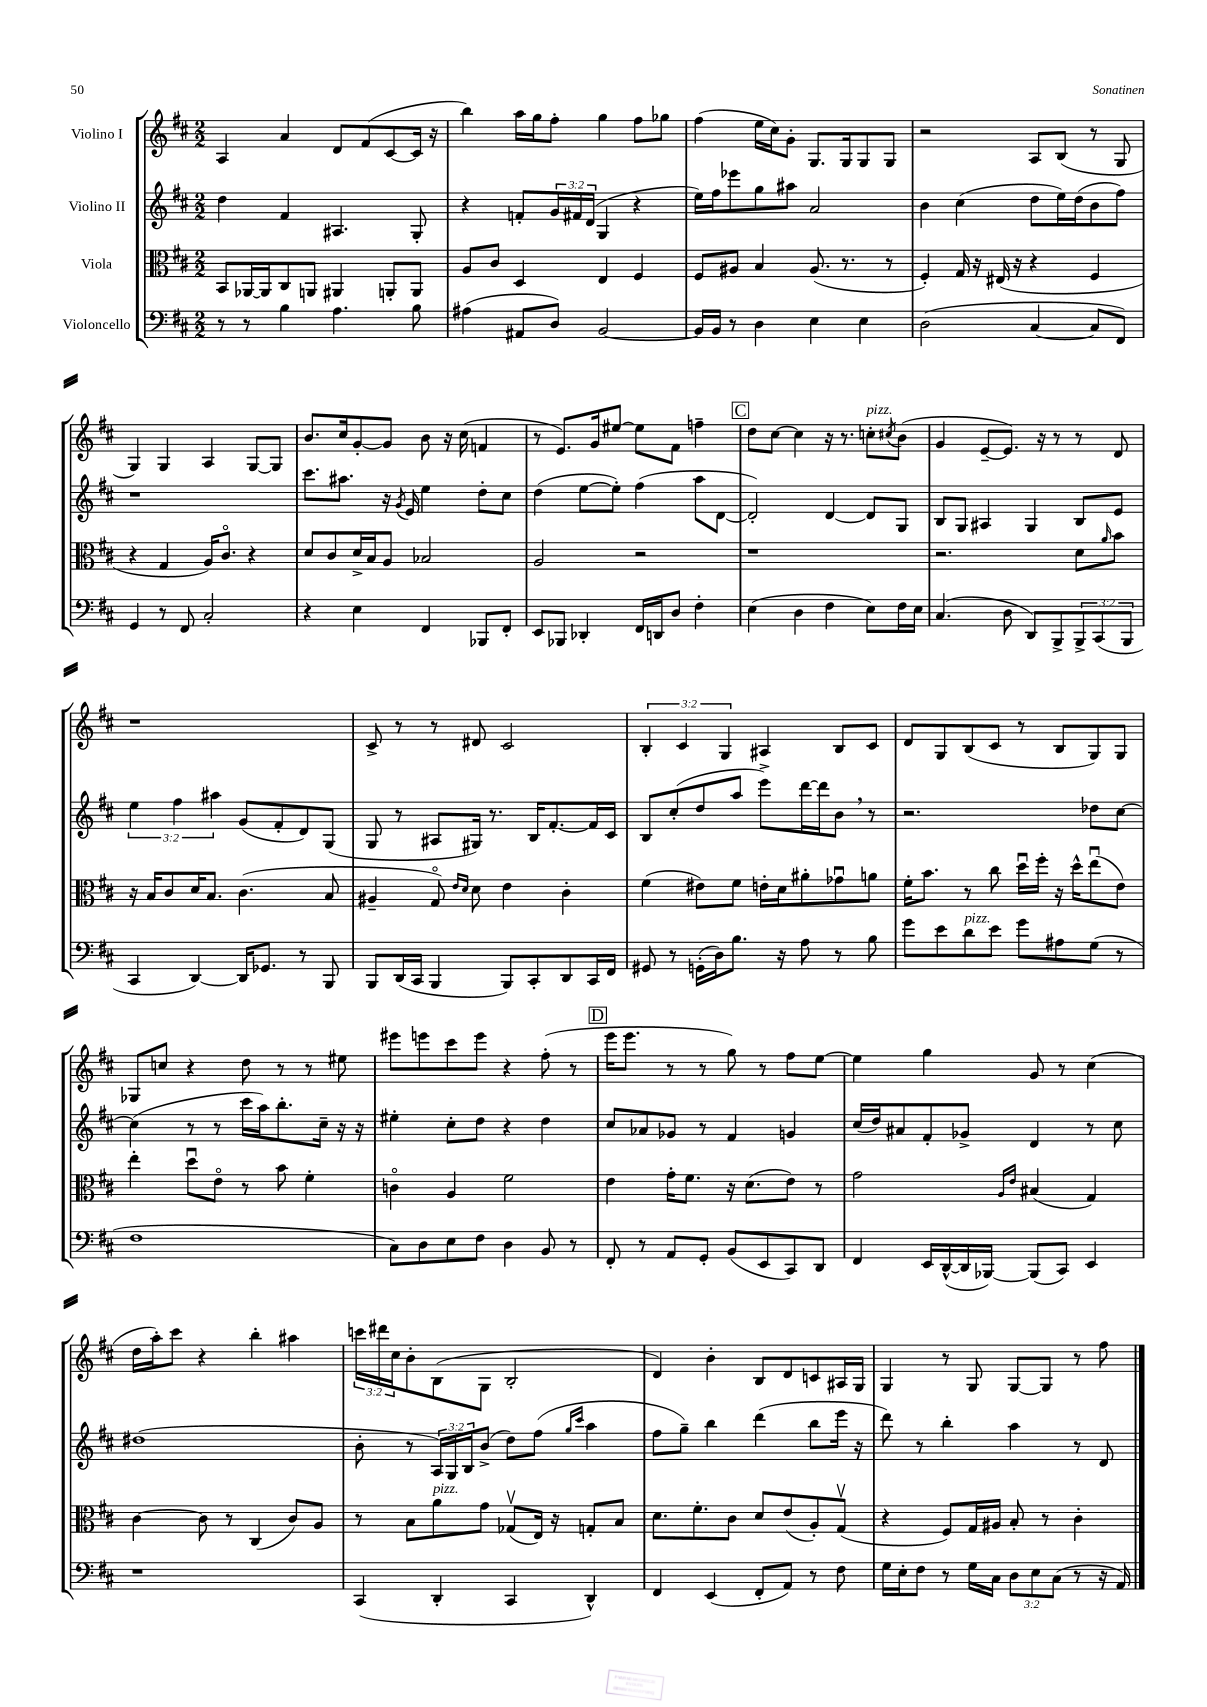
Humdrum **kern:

**kern	**kern	**kern	**kern
*part4	*part3	*part2	*part1
*staff4	*staff3	*staff2	*staff1
*I"Violoncello	*I"Viola	*I"Violino II	*I"Violino I
*clefF4	*clefC3	*clefG2	*clefG2
*k[f#c#]	*k[f#c#]	*k[f#c#]	*k[f#c#]
*M2/2	*M2/2	*M2/2	*M2/2
=108	=108	=108	=108
8r	8BB/L	4dd\	4A/
8r	[16AA-X/L	.	.
.	16AA-/J]	.	.
4B\	8C#/	4f#/	4a/
.	8AAn/J	.	.
4.A\	4AA#X/	4.A#X/	8d/L
.	.	.	(8f#/
.	8AAn'/L	.	[8c#/
8B\	8AA/J	8G'/	16c#/Jk]
.	.	.	16r
=109	=109	=109	=109
(4A#X\	8A/L	4r	4bb\)
.	8c#/J	.	.
8AA#X/L	4D/	8fn'/L	16aa\LL
.	.	.	16gg\J
8D/J)	.	24g/L	8ff#'\J
.	.	24f#X/	.
.	.	(24d/JJ	.
[2BB/	4E/	4G/	4gg\
.	4F#/	4r	8ff#\L
.	.	.	8gg-X\J
=110	=110	=110	=110
16BB/LL]	8F#/L	16ee\LL)	(4ff#\
16BB/JJ	.	16ff#\J	.
8r	8A#X/J	8eee-X\	.
4D\	4B/	8gg\	16ee\LL
.	.	.	16cc#\J)
.	.	8aa#X\J	8g'\J
4E\	(8.A#/	2a/	8.G/L
.	8.r	.	16G/k
4E\	.	.	8G/
.	8r	.	8G/J
=111	=111	=111	=111
(2D\	4F#'/)	4b\	2r
.	16G/	(4cc#\	.
.	16r	.	.
.	(16E#X/	.	.
.	16r	.	.
[4C#/	4r	8dd\L	8A/L
.	.	16ee\L)	(8B/J
.	.	(16dd\J	.
8C#/L]	4F#/	8b\	8r
8FF#/J)	.	8ff#\J)	8G/
!!LO:LB:g=z
=112	=112	=112	=112
4GG/	4r	1r	4G/)
8r	4G/	.	4G/
8FF#/	.	.	.
2C#'/	16A/KL)	.	4A/
.	8.c#/J	.	.
.	4r	.	[8G/L
.	.	.	8G/J]
=113	=113	=113	=113
4r	8d/L	8.ccc#\L	8.b/L
.	8c#/	.	.
.	.	8.aa#X\J	16cc#/k
4E\	16d^/L	.	[8g'/
.	16B/J	.	.
.	8A/J	16r	8g/J]
.	.	8qg/	.
.	.	16e/	.
4FF#/	2B-X/	4ee\	8b\
.	.	.	16r
.	.	.	(16cc#\
8BBB-X/L	.	8dd'\L	4fn/
8FF#'/J	.	8cc#\J	.
=114	=114	=114	=114
8EE/L	2A/	(4dd\	8r
8BBB-X/J	.	.	8.e/L)
4DD-X'/	.	[8ee\L	.
.	.	.	16g/k
.	.	8ee'\J])	[8ee#X/J
16FF#/LL	2r	(4ff#\	8ee#\L]
16DDn/J	.	.	.
8D/J	.	.	8f#\J
4F#'\	.	8aa\L	4ffn~\
.	.	[8d\J	.
!!LO:REH:place=s1:t=C
=115	=115	=115	=115
(4E\	1r	2d'/])	8dd\L
.	.	.	[8cc#\J
4D\	.	.	4cc#\]
4F#\	.	[4d/	16r
.	.	.	8.r
!	!	!	!LO:TX:a:i:t=pizz.
8E\L)	.	8d/L]	8ccn'\L
.	.	.	8qcc#X/
16F#\L	.	8G/J	(8b\J
16E\JJ	.	.	.
=116	=116	=116	=116
(4.C#/	2.r	8B/L	4g/
.	.	8G/J	.
.	.	4A#X/	[8e~/L
8D\	.	.	8.e/J])
8DD/L)	.	4G/	.
.	.	.	16r
8BBB^/	.	.	8r
12BBB^/	8d\L	8B/L	8r
(12CC#/	.	.	.
.	16qqa/	.	.
.	8b\J	8e/J	8d/
12BBB/J	.	.	.
!!LO:LB:g=z
=117	=117	=117	=117
4CC#/	16r	6ee\	1r
.	16B/KL	.	.
.	8c#/	.	.
.	.	6ff#\	.
[4DD/)	16d/K	.	.
.	8.B/J	.	.
.	.	6aa#X\	.
16DD/KL]	(4.c#\	(8g/L	.
8.GG-X/J	.	.	.
.	.	8f#'/	.
8r	.	8d/)	.
8BBB/	8B/	(8G/J	.
=118	=118	=118	=118
8BBB/L	4A#X~/	8G/	8c#^/
(16DD/L	.	8r	8r
16CC#/JJ	.	.	.
4BBB/	8G/)	8A#X/L	8r
.	16qqe/LL	.	.
.	16qqd/JJ	.	.
.	8d\	16G#X/Jk)	8d#X/
.	.	8.r	.
8BBB/L)	4e\	.	2c#/
8CC#'/	.	16B/KL	.
.	.	[8.f#'/	.
8DD/	4c#'\	.	.
16CC#/L	.	16f#/L]	.
16FF#/JJ	.	16c#/JJ	.
=119	=119	=119	=119
8GG#X/	(4f#\	8B/L	6B'/
8r	.	(8cc#'/	.
.	.	.	6c#/
(16GGn'\LL	8e#X\L)	8dd/	.
16D\J)	.	.	.
.	.	.	6G/
8.B\J	8f#\J	8aa/J	.
.	16en'\LL	8eee^\L)	4A#X/
16r	16d\J	.	.
8A\	8a#X'\	[16ddd\L	.
.	.	16ddd\J]	.
8r	8g-Xu\	8b,\J	8B/L
8B\	8an\J	8r	8c#/J
=120	=120	=120	=120
8g\L	16f#'\KL	2.r	8d/L
.	8.b\J	.	.
8e\	.	.	8G/
!LO:TX:a:i:t=pizz.	!	!	!
8d\	8r	.	(8B/
8e\J	8cc#\	.	8c#/J
8g\L	16ddu\LL	.	8r
.	16ff#'\JJ	.	.
8A#X\	16r	.	8B/L
.	16dd^^\KL	.	.
(8G\J	(8eeu\	8dd-X\L	8G/)
8r	8e\J)	[8cc#\J	8G/J
!!LO:LB:g=z
=121	=121	=121	=121
1F#	4ee'\	(4cc#\]	8G-X/L
.	.	.	8ccn/J
.	8ddu\L	8r	4r
.	8e\J	8r	.
.	8r	16ccc#\LL	8dd\
.	.	16aa\J)	.
.	8b\	8.bb'\	8r
.	4f#'\	.	8r
.	.	16cc#~\Jk	.
.	.	16r	8ee#X\
.	.	16r	.
=122	=122	=122	=122
8C#\L)	4cn\	4ee#X'\	8eee#X\L
8D\	.	.	8eeen\
8E\	4A/	8cc#'\L	8ccc#\
8F#\J	.	8dd\J	8eee\J
4D\	2f#\	4r	4r
8BB/	.	4dd\	(8ff#'\
8r	.	.	8r
!!LO:REH:place=s1:t=D
=123	=123	=123	=123
8FF#'/	4e\	8cc#/L	16eee\KL
.	.	.	8.eee\J
8r	.	8a-X/	.
8AA/L	16g'\KL	8g-X/J	8r
.	8.f#\J	.	.
8GG'/J	.	8r	8r
(8BB/L	16r	4f#/	8gg\)
.	(8.d\L	.	.
8EE/	.	.	8r
8CC#/)	8e\J)	4gn/	8ff#\L
8DD/J	8r	.	[8ee\J
=124	=124	=124	=124
4FF#/	2g\	(16cc#/LL	4ee\]
.	.	16dd/J)	.
.	.	8a#X/	.
16EE/LL	.	8f#'/	4gg\
([16DD^^/	.	.	.
16DD/]	.	8g-X^/J	.
[16BBB-X/JJ)	.	.	.
.	16qqA/LL	.	.
.	16qqe/JJ	.	.
(8BBB-/L]	(4B#X/	4d/	8g/
8CC#/J)	.	.	8r
4EE/	4G/)	8r	(4cc#\
.	.	8cc#\	.
!!LO:LB:g=z
=125	=125	=125	=125
1r	[4c#\	(1dd#X	16dd\LL
.	.	.	16aa'\J)
.	.	.	8ccc#\J
.	8c#\]	.	4r
.	8r	.	.
.	(4C#/	.	4bb'\
.	8c#/L)	.	4aa#X\
.	8A/J	.	.
=126	=126	=126	=126
(4CC#/	8r	8b'\	24cccn\LL
.	.	.	24ddd#X\
.	.	.	24cc#\J
.	8B\L	8r	8b'\
!	!LO:TX:a:i:t=pizz.	!	!
4DD'/	8a\	24A/LL)	(8B\
.	.	24G/	.
.	.	24B/J	.
.	8g\J	(8b^/J	8G\J
4CC#/	(8G-Xv/L	8dd\L)	2B'/
.	16E/Jk)	(8ff#\J	.
.	16r	.	.
.	.	16qqgg/LL	.
.	.	16qqccc#/JJ	.
4DD^^/)	8Gn'/L	4aa\	.
.	8B/J	.	.
=127	=127	=127	=127
4FF#/	8.d\L	8ff#\L	4d/)
.	.	8gg~\J)	.
.	8.f#'\	.	.
(4EE/	.	4bb\	4b'\
.	8c#\J	.	.
8FF#'/L	8d/L	(4ddd\	8B/L
8AA/J)	(8e/	.	8d/
8r	8A'/)	8bb\L	8cn/
8F#\	(8Gv/J	16eee\Jk	16A#X/L
.	.	16r	16G/JJ
=128	=128	=128	=128
16G\LL	4r	8ddd\)	4G/
16E'\J	.	.	.
8F#\J	.	8r	.
8r	8F#/L)	4bb'\	8r
16G\LL	16G/L	.	8G/
16C#\JJ	16A#X/JJ	.	.
12D\L	8B'/	4aa\	[8G/L
12E\	.	.	.
.	8r	.	8G/J]
(12C#\J	.	.	.
8r	4c#'\	8r	8r
16r	.	8d/	8ff#\
16AA/)	.	.	.
==	==	==	==
*-	*-	*-	*-
